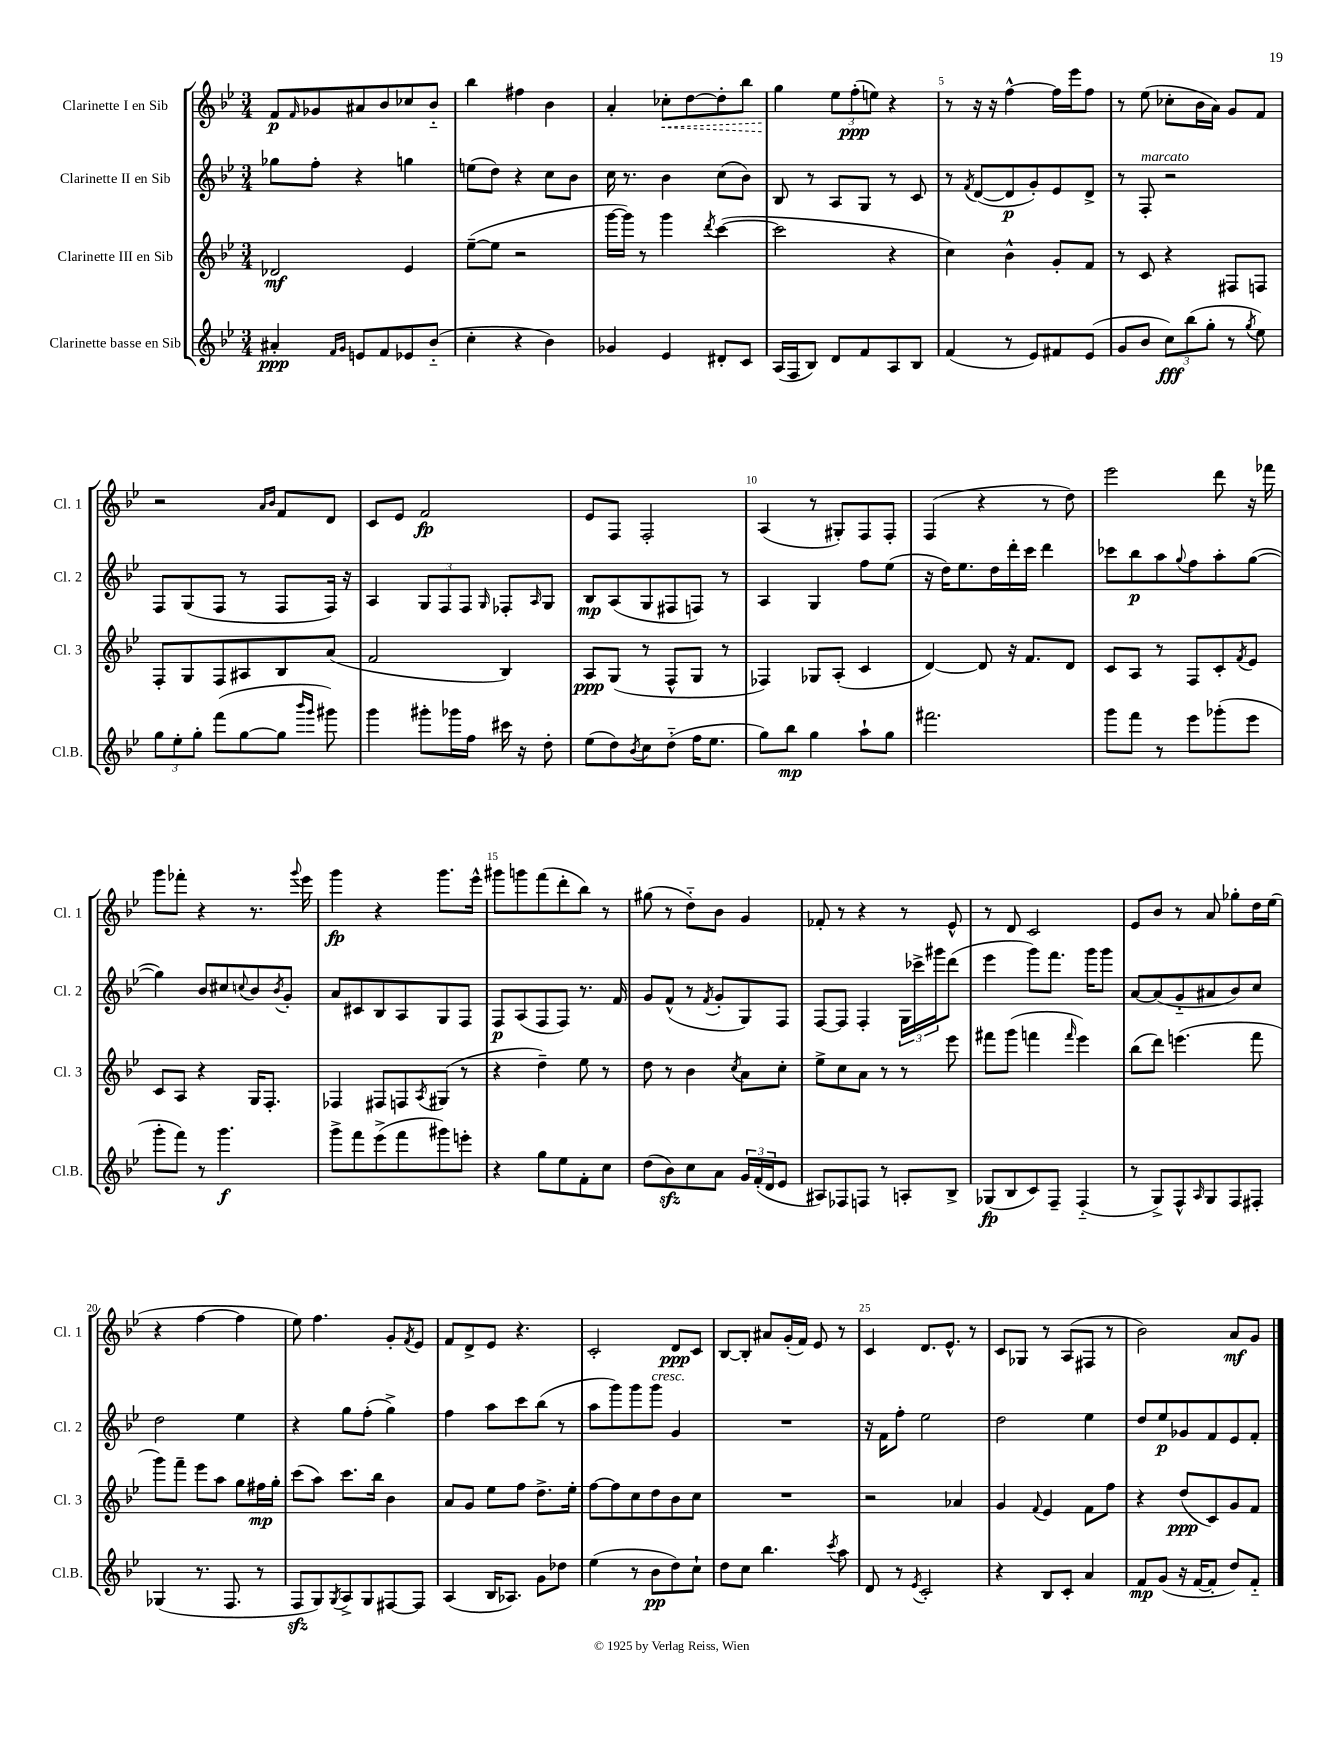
<<
\new StaffGroup <<
\new Staff = "s0" \with { instrumentName = "Clarinette I en Sib" shortInstrumentName = "Cl. 1" } {
    \clef treble \key bes \major \numericTimeSignature \time 3/4
    f'8\p \grace { f'16 } ges'8 ais'8 bes'8 ces''8 bes'8-_ |
    bes''4 fis''4 bes'4 |
    a'4-. \once \override Hairpin.style = #'dashed-line ces''8-.\< d''8~ d''8-. bes''8 |
    g''4\! \tuplet 3/2 { ees''8 f''8-.\ppp( e''8) } r4 |
    r8 r16 r16 f''4~-^ f''16 ees'''16 f''8 |
    r8 ees''8( ces''8-. bes'16 a'16) g'8 f'8 |
    r2 \grace { a'16 bes'16 } f'8 d'8 |
    c'8 ees'8 f'2\fp |
    ees'8 f8 f2-. |
    a4( r8 gis8-.) f8 f8-. |
    f4( r4 r8 d''8) |
    ees'''2 d'''8 r16 fes'''16 |
    g'''8 fes'''8-. r4 r8. \appoggiatura { g'''8 } ees'''16 |
    g'''4\fp r4 g'''8. ees'''16-^ |
    gis'''8 g'''8 f'''8( d'''8-. bes''8) r8 |
    gis''8( r8 d''8-_) bes'8 g'4 |
    fes'8-. r8 r4 r8 ees'8-^ |
    r8 d'8 c'2 |
    ees'8 bes'8 r8 a'8 ges''8-. d''16 ees''16( |
    r4 f''4~ f''4 |
    ees''8) f''4. g'8-. \acciaccatura { f'8 } ees'8 |
    f'8 d'8-> ees'8 r4. |
    c'2-. d'8\ppp c'8 |
    bes8~ bes8-. ais'8 g'16-.( f'16) ees'8 r8 |
    c'4 d'8. ees'8.-^ r8 |
    c'8 ges8 r8 a8( fis8 r8 |
    bes'2) a'8\mf g'8 \bar "|." |
}
\new Staff = "s1" \with { instrumentName = "Clarinette II en Sib" shortInstrumentName = "Cl. 2" } {
    \clef treble \key bes \major \numericTimeSignature \time 3/4
    ges''8 f''8-. r4 g''4 |
    e''8( d''8) r4 c''8 bes'8 |
    c''16 r8. bes'4 c''8( bes'8) |
    bes8 r8 a8 g8 r8 c'8 |
    r8 \acciaccatura { f'8 } d'8~( d'8\p g'8-.) ees'8 d'8-> |
    r8 f8-.^\markup { \italic "marcato" } r2 |
    f8 g8( f8 r8 f8 f16) r16 |
    a4 \tuplet 3/2 { g8 f8 f8 } \grace { g16 } fes8-. \grace { a16 } g8 |
    bes8\mp a8( g8 fis8 f8) r8 |
    a4 g4 f''8 ees''8( |
    r16 d''16) ees''8. d''16 d'''16-. c'''16 d'''4 |
    ces'''8 bes''8\p a''8 \appoggiatura { g''8 } f''8 a''8-. g''8~( |
    g''4) bes'8 cis''8 \appoggiatura { c''8 } bes'8 \acciaccatura { bes'8 } g'8-. |
    a'8 cis'8 bes8 a8 g8 f8 |
    f8\p a8( f8 f8) r8. f'16 |
    g'8 f'8-^( r8 \acciaccatura { f'8 } g'8-. g8) f8 |
    f8~ f8 f4-. \tuplet 3/2 { g16 ces'''16-> gis'''16 } d'''8( |
    ees'''4 g'''8) f'''8. g'''16 g'''8 |
    a'8~ a'8( g'8-_ ais'8 bes'8) c''8 |
    d''2 ees''4 |
    r4 g''8 f''8-.( g''4->) |
    f''4 a''8 c'''8 bes''8( r8 |
    a''8 g'''8) g'''8 g'''8^\markup { \italic "cresc." } g'4 |
    R2. |
    r16 f'16 f''8-. ees''2 |
    d''2 ees''4 |
    d''8 ees''8\p ges'8 f'8 ees'8 f'8-. \bar "|." |
}
\new Staff = "s2" \with { instrumentName = "Clarinette III en Sib" shortInstrumentName = "Cl. 3" } {
    \clef treble \key bes \major \numericTimeSignature \time 3/4
    des'2\mf ees'4 |
    ees''8~--( ees''8 r2 |
    g'''16~ g'''16) r8 g'''4 \acciaccatura { d'''8 } c'''4~( |
    c'''2 r4 |
    c''4) bes'4-^ g'8-. f'8 |
    r8 c'8 r4 fis8 f8 |
    f8-. g8 f8 ais8 bes8 a'8( |
    f'2 bes4) |
    a8\ppp g8( r8 f8-^ g8 r8 |
    fes4) ges8 a8-.( c'4 |
    d'4~) d'8 r16 f'8. d'8 |
    c'8 a8 r8 f8 c'8-. \acciaccatura { f'8 } ees'8 |
    c'8 a8 r4 g16 f8.-. |
    fes4 fis8 f8 \acciaccatura { a8 } gis8( r8 |
    r4 d''4--) ees''8 r8 |
    d''8 r8 bes'4 \acciaccatura { c''8 } a'8 c''8-. |
    ees''8-> c''8 a'8 r8 r8 ees'''8 |
    fis'''8 g'''8( f'''4 \grace { f'''16 } ees'''4) |
    bes''8( d'''8) e'''4.( f'''8 |
    g'''8) f'''8-- ees'''8 a''8 g''8 fis''16\mp g''16-. |
    c'''8( a''8) c'''8. bes''16 bes'4 |
    a'8 g'8 ees''8 f''8 d''8.-> ees''16-. |
    f''8~ f''8 c''8 d''8 bes'8 c''8 |
    R2. |
    r2 aes'4 |
    g'4 \appoggiatura { f'8 } ees'4 f'8 f''8 |
    r4 d''8\ppp( c'8) g'8 f'8 \bar "|." |
}
\new Staff = "s3" \with { instrumentName = "Clarinette basse en Sib" shortInstrumentName = "Cl.B." } {
    \clef treble \key bes \major \numericTimeSignature \time 3/4
    ais'4-.\ppp \grace { f'16 g'16 } e'8 f'8 ees'8 bes'8-_( |
    c''4-. r4 bes'4) |
    ges'4 ees'4 dis'8-. c'8 |
    a16( f16 bes8) d'8 f'8 a8 bes8 |
    f'4( r8 ees'8) fis'8 ees'8( |
    g'8 bes'8 \tuplet 3/2 { c''8\fff) bes''8( g''8-. } r8 \acciaccatura { g''8 } ees''8) |
    \tuplet 3/2 { g''8 ees''8-. g''8-. } f'''8( g''8~ g''8 \grace { bes'''16 g'''16 } gis'''8) |
    g'''4 gis'''8-. ges'''16 f''16 cis'''16 r16 d''8-. |
    ees''8( d''8) \acciaccatura { bes'8 } c''8 d''8-_( f''16 ees''8. |
    g''8) bes''8\mp g''4 a''8-! g''8 |
    fis'''2. |
    g'''8 f'''8 r8 ees'''8 ges'''8-.( ees'''8 |
    g'''8-. f'''8) r8 g'''4.\f |
    g'''8-> f'''8 ees'''8->( f'''8 gis'''8) e'''8-. |
    r4 g''8 ees''8 f'8-. c''8 |
    d''8( bes'8\sfz) c''8 a'8 \tuplet 3/2 { g'16 f'16-.( d'16 } ees'8 |
    ais8) fes8 f8 r8 a8-. bes8-> |
    ges8\fp( bes8 c'8) f8-- f4-_( |
    r8 g8->) f8-^ \grace { a16 } g8 f8 fis8-. |
    ges4( r8. f8. r8 |
    f8\sfz g8) \acciaccatura { g8 } a8-> g8 fis8~ fis8 |
    a4( bes16 aes8.) g'8 des''8 |
    ees''4( r8 bes'8\pp d''8) c''8-! |
    d''8 c''8 bes''4. \acciaccatura { c'''8 } a''8 |
    d'8 r8 \acciaccatura { ees'8 } c'2-. |
    r4 bes8 c'8-. a'4 |
    f'8\mp g'8( r16 f'16~ f'8-. d''8) f'8-_ \bar "|." |
}
>>
>>
\layout { \context { \Score \override BarNumber.break-visibility = ##(#f #t #t) barNumberVisibility = #(every-nth-bar-number-visible 5) } }
